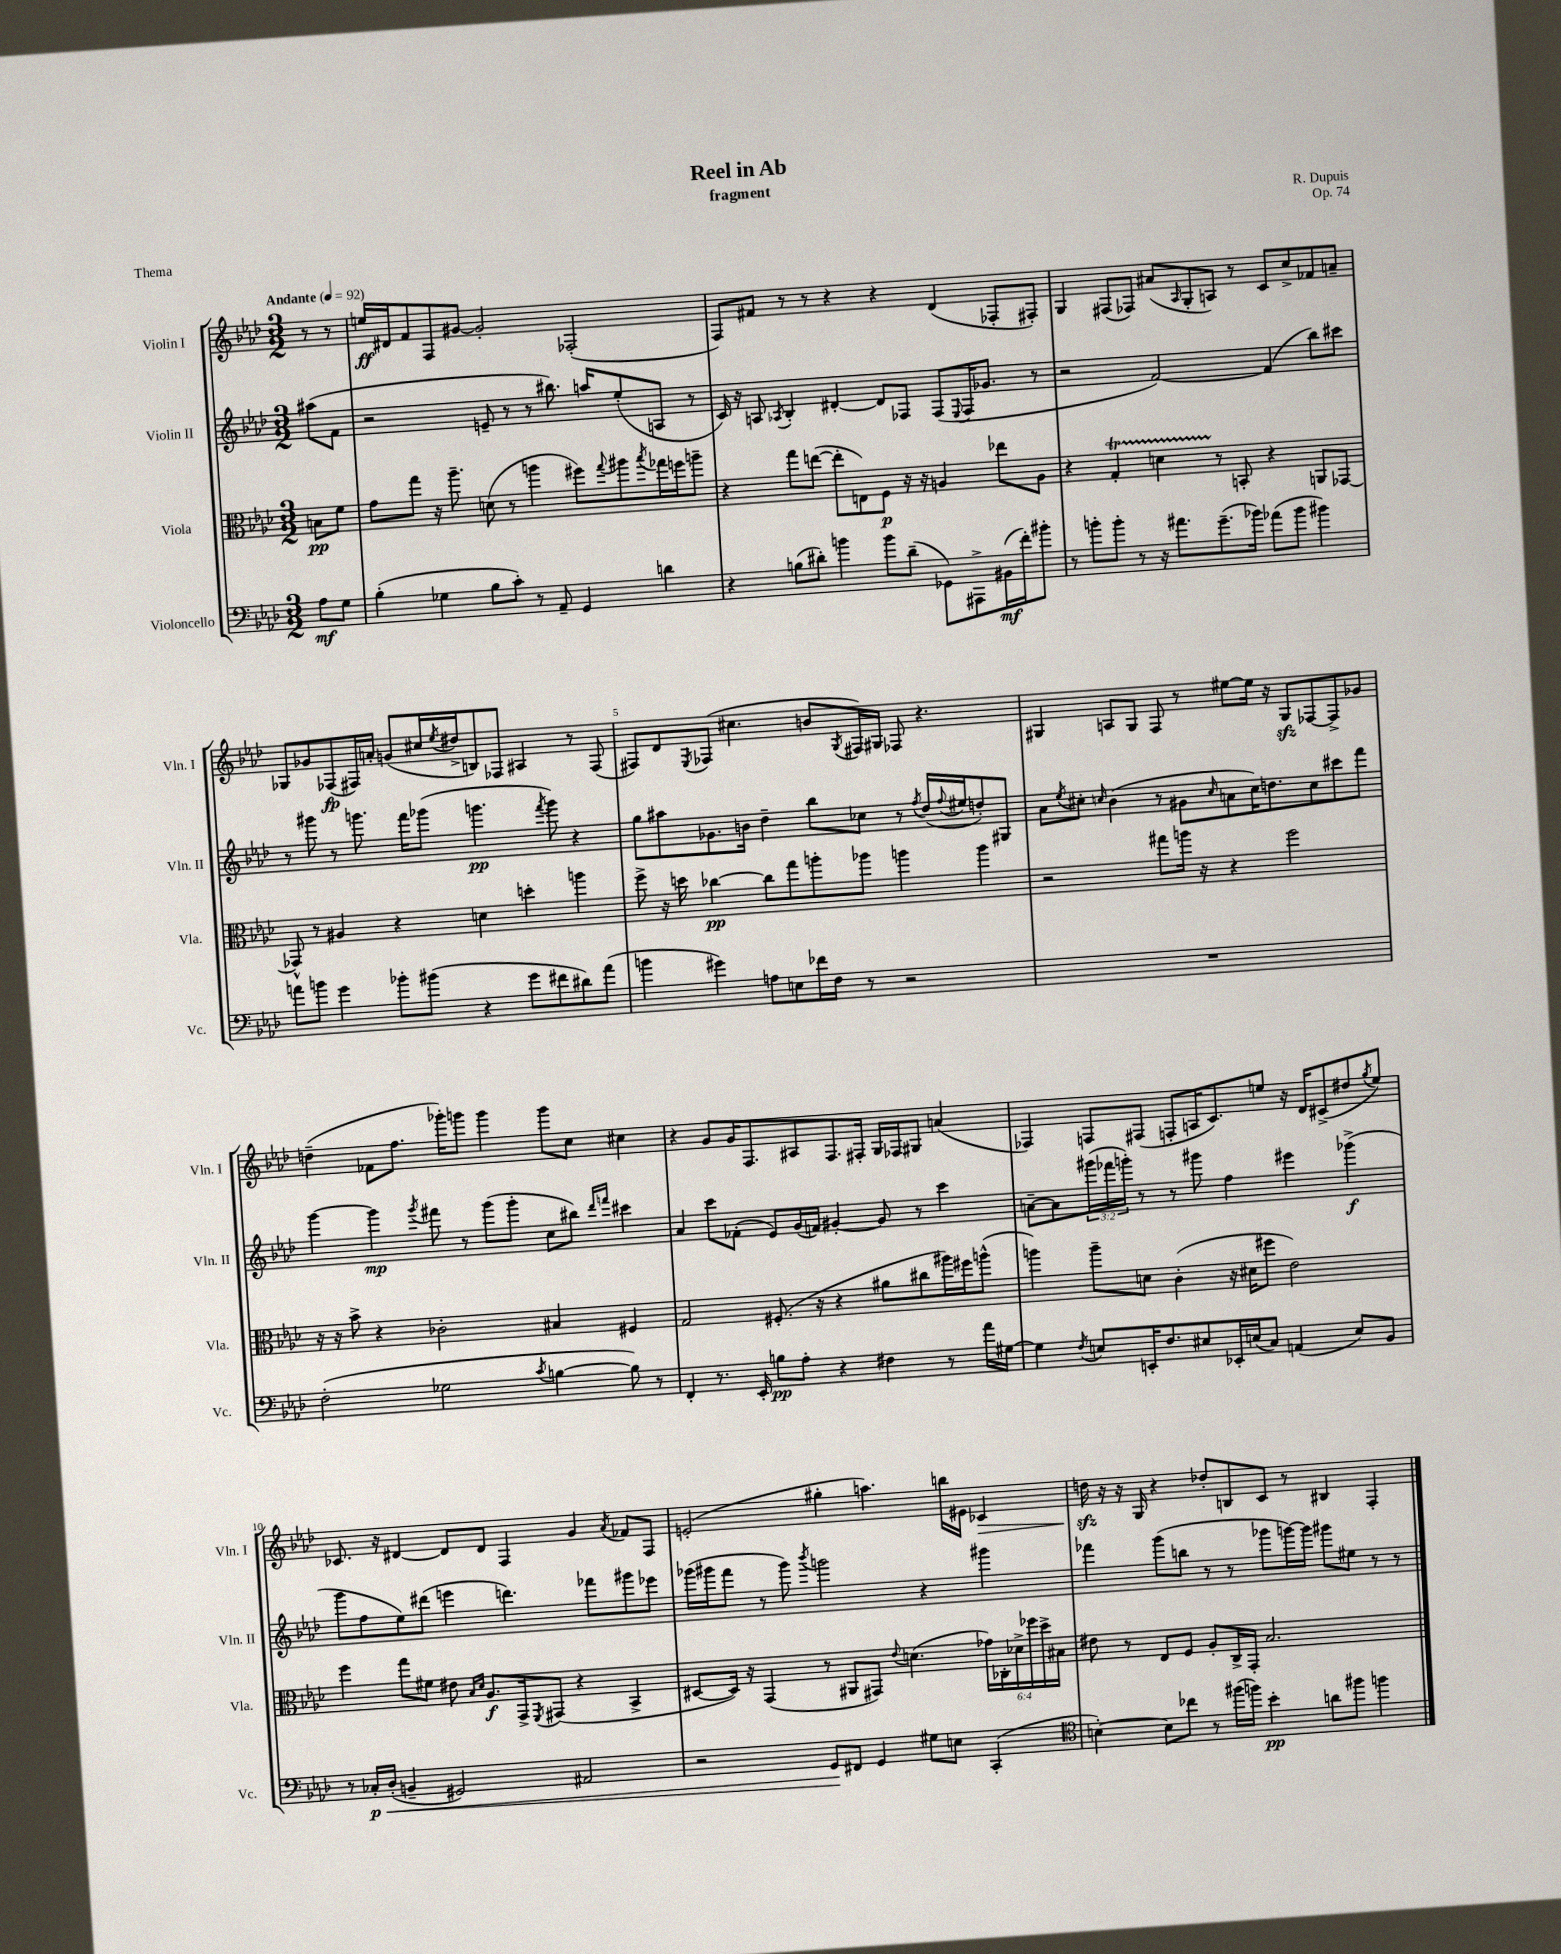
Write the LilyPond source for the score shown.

\header { title = "Reel in Ab" composer = "R. Dupuis" subtitle = "fragment" opus = "Op. 74" piece = "Thema" }
<<
\new StaffGroup <<
\new Staff = "s0" \with { instrumentName = "Violin I" shortInstrumentName = "Vln. I" } {
    \clef treble \key aes \major \numericTimeSignature \time 3/2 \partial 4 \tempo "Andante" 4 = 92
    r8 r8 |
    e''16\ff dis'16 f'8 f8 gis'8~ gis'2-. fes2-.( |
    f8) fis'8 r8 r8 r4 r4 des'4( fes8-. fis8-.) |
    g4 fis8( fes8) ais'8( \grace { aes16 } g8-. a8) r8 c'8 c''8-> fes'8 a'8-- |
    ges8 ges'8 fes8\fp( fis16) a'16-. g'8( cis''16 \acciaccatura { ees''8 } dis''16-> b8) fes8 ais4 r8 fes8( |
    fis8) des'8 \acciaccatura { ees8 } fes8( cis''4. b'8 \acciaccatura { g8 } fis16) gis16 fes8 r4. |
    gis4 a8 gis8 f8 r8 eis''8~ eis''16 r16 gis8\sfz fes8~ fes8-> ges'8 |
    d''4--( fes'8 f''8. ges'''16-.) g'''8 g'''4 g'''8 c''8 cis''4 |
    r4 g'8 g'16 f8. ais8 f8. fis16-. g16 fes16 gis8 a'4( |
    fes4) f8 fis8( f8-. a16 c'8.) e''8 r16 des'16 cis'8->( dis''8 \acciaccatura { g''8 } e''8) |
    ces'8. r16 dis'4~ dis'8 dis'8 f4 g'4 \acciaccatura { aes'8 } fes'8 f8 |
    e'2-.( gis''4-. a''4.) b''16 eis'16 ces'4\> |
    d''16\sfz\! r16 r16 g16 r4 des''8-. b8 c'8 r8 bis4 f4-. \bar "|." |
}
\new Staff = "s1" \with { instrumentName = "Violin II" shortInstrumentName = "Vln. II" } {
    \clef treble \key aes \major \numericTimeSignature \time 3/2 \override Staff.TupletNumber.text = #tuplet-number::calc-fraction-text \partial 4
    ais''8( f'8 |
    r2 e'8-- r8 r8 bis''8.) a''16 ees''8-.( a8 r8 |
    c'16) r16 a8 \acciaccatura { aes8 } bes4-. dis'4~-. dis'8 fes8 fes8( \appoggiatura { ees8 } fes16 ges'8. r8 |
    r2 f'2~) f'4( bes''8) cis'''8 |
    r8 gis'''8 r8 g'''8. f'''16 ges'''8( g'''4.\pp \acciaccatura { f'''8 } g'''8) r4 |
    g''8 ais''8 ges'8. b'16 des''4-- bes''8 ces''8 r8 \acciaccatura { f''8 } des''16( \appoggiatura { f''8 } eis''16 d''8-.) gis8 |
    aes'8 \acciaccatura { ees''8 } cis''8-. \grace { c''16 } bes'4( r8 gis'8 \grace { c''16 } a'8 c''16) d''8. c''8 cis'''8 f'''8 |
    g'''4~ g'''4\mp \acciaccatura { g'''8 } fis'''8 r8 g'''8( g'''8-. c''8 bis''8) \grace { des'''16 f'''16 } cis'''4 |
    aes'4 c'''8 fes'8-.( ees'8) g'16( f'16) gis'4~-. gis'8 r8 c'''4 |
    a'8~-- a'8 \tuplet 3/2 { gis'''16( fes'''16 g'''16-.) } r8 r8 gis'''8 f''4 eis'''4 ges'''4->\f( |
    g'''8 f''8 ees''8) dis'''8( e'''4 d'''4.) fes'''8 gis'''8 ees'''8 |
    ges'''16( gis'''16 f'''8 r8 gis'''8) \acciaccatura { bes'''8 } g'''2 r4 gis'''4 |
    fes'''4 g'''8( b''8 r8 r8 ges'''8 g'''16~) g'''16 gis'''8 eis''8 r8 r8 \bar "|." |
}
\new Staff = "s2" \with { instrumentName = "Viola" shortInstrumentName = "Vla." } {
    \clef alto \key aes \major \numericTimeSignature \time 3/2 \override Staff.TupletNumber.text = #tuplet-number::calc-fraction-text \partial 4
    b8\pp f'8 |
    g'8 g''8 r16 aes''8.-- d'8( r8 a''4 fis''8) \appoggiatura { g''8 } ais''8 \acciaccatura { bes''8 } ges''16 f''16 a''8-- |
    r4 g''8 e''8~( e''8-. e8) f8\p r16 r16 a4 ees''8 a8 |
    r4 g4-.\startTrillSpan d'4 r8\stopTrillSpan b,8-. r4 a,8 ges,8~ |
    ges,8-^ r8 ais4 r4 d'4 d''4-. a''4 |
    f''8-> r16 d''16 ces''4~\pp ces''8 g''8 a''8-. aes''8 a''4 a''4 |
    r2 gis''8 a''16 r16 r4 f''2 |
    r16 r16 bes'8-> r4 ces'2-. bis4 fis4 |
    g2 fis8.-.( r16 r4 ais'8 cis''8 ais''16) fis''16 a''8-^( |
    a''4) a''8-- d'8 c'4-.( r16 dis'16 fis''8 ees'2) |
    f''4 g''8 fis'8 eis'8 \grace { bes16 des'16 } aes8.\f g,16-> \acciaccatura { f,8 } gis,8( r4 bes,4-> |
    dis8~ dis16) r16 g,4( r8 ais,8 gis,8) \appoggiatura { ees'8 } d'4.( \tuplet 6/4 { ges'16) ces16-. des'16-> fes''16 des''16-> bis16 } |
    eis'8 r8 ees8 f8 aes8-. c16-> g,16-. bes2. \bar "|." |
}
\new Staff = "s3" \with { instrumentName = "Violoncello" shortInstrumentName = "Vc." } {
    \clef bass \key aes \major \numericTimeSignature \time 3/2 \partial 4
    aes8\mf g8 |
    bes4-.( ges4 bes8 c'8-.) r8 aes,8-- g,4 d'4 |
    r4 b8( dis'8-.) b'4 b'8 dis'8--( ges,8) ais,,8-> bis,16\mf( f'16-.) bis'8-. |
    r8 b'8-. b'8-. r8 r16 ais'8. g'8.--( bes'16) aes'8( bes'8 bis'4) |
    a'8 b'8 g'4 bes'8-. bis'8( r4 g'8 fis'8 dis'8) a'8( |
    b'4 gis'4) a8 e8 fes'16 f16 r8 r2 |
    R1. |
    f2-.( ges2 \acciaccatura { c'8 } b4~ b8) r8 |
    f,4-. r8. ees,16-. b8\pp aes8-. r4 fis4 r8 aes'16 gis16~ |
    gis4 \acciaccatura { f8 } e8 e,16-. f8. eis8 ees,16-. e16( c8) a,4( e8) bes,8 |
    r8 ces16-.\p\< des16-.( b,4-- gis,2) ais,2 |
    r2 g,8\! fis,8 g,4 gis8 e8 c,4-.( |
    \clef tenor b4~-.) b8 ces''8 r8 fis''16( f''16) bes'4-.\pp a'8 fis''8 f''4 \bar "|." |
}
>>
>>
\layout { \context { \Score \override BarNumber.break-visibility = ##(#f #t #t) barNumberVisibility = #(every-nth-bar-number-visible 5) } }
